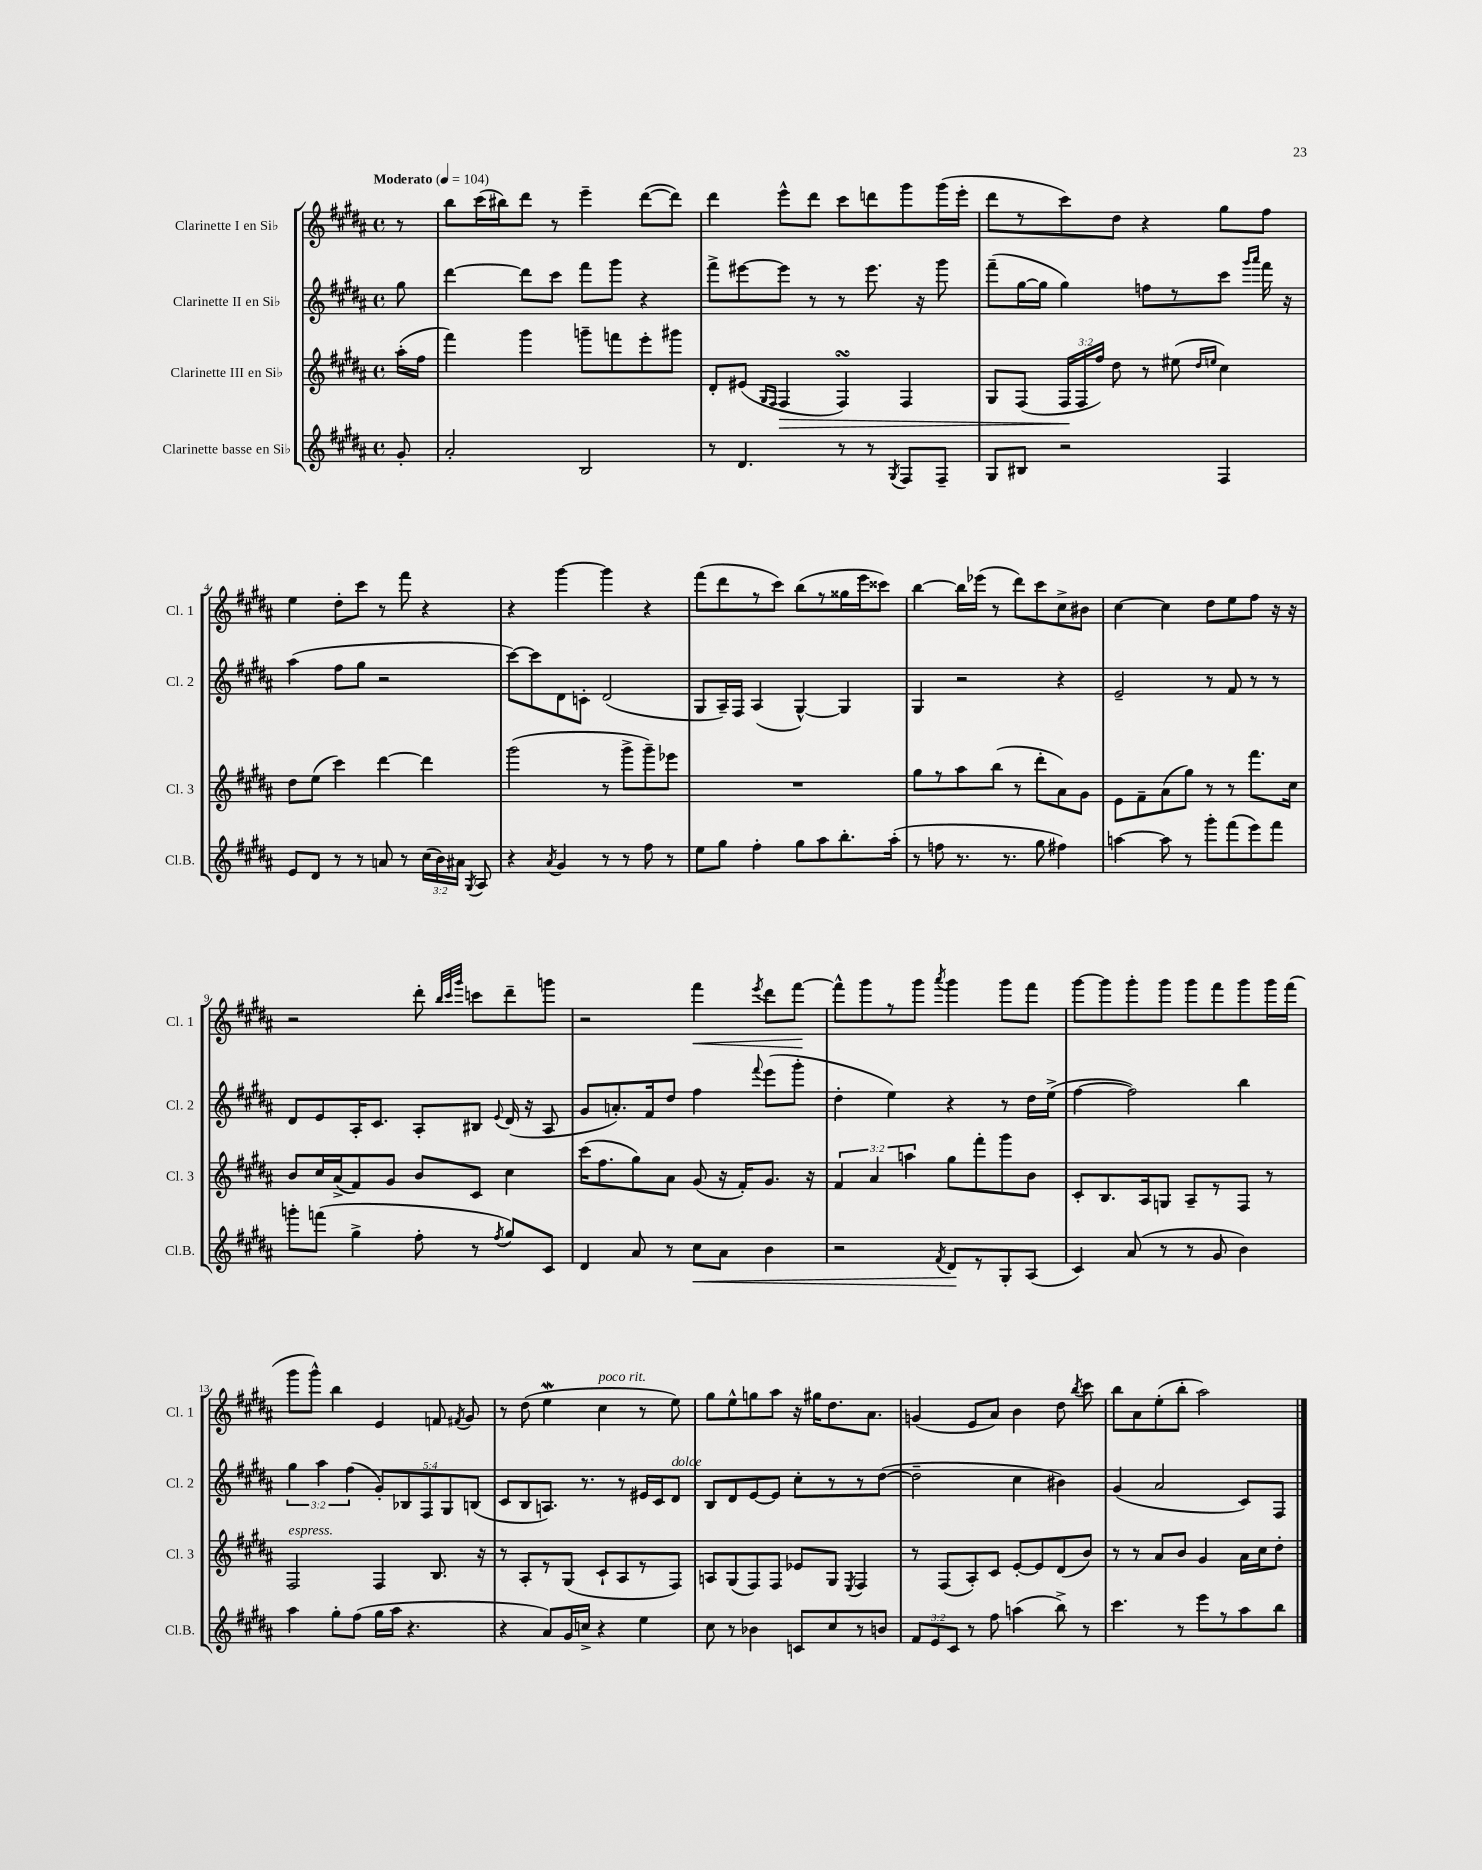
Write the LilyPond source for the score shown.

<<
\new StaffGroup <<
\new Staff = "s0" \with { instrumentName = "Clarinette I en Sib" shortInstrumentName = "Cl. 1" } {
    \clef treble \key b \major \defaultTimeSignature \time 4/4 \partial 8 \tempo "Moderato" 4 = 104
    \autoBeamOff r8 |
    b''8[ cis'''16( bis''16) dis'''8] r8 e'''4-- dis'''8[~( dis'''8]) |
    dis'''4 e'''8[-^ dis'''8] cis'''8[ d'''8 gis'''8 gis'''16( e'''16]-. |
    dis'''8[ r8 cis'''8) dis''8] r4 gis''8[ fis''8] |
    e''4 dis''8[-. cis'''8] r8 fis'''8 r4 |
    r4 gis'''4~ gis'''4 r4 |
    fis'''8[( dis'''8 r8 cis'''8]) b''8[( r8 gisis''16 e'''16 cisis'''8]) |
    b''4~ b''16[ ees'''16]( r8 dis'''8[) cis'''8 cis''8-> bis'8] |
    cis''4~ cis''4 dis''8[ e''8 fis''8] r16 r16 |
    r2 dis'''8-. \grace { b''32[ cis'''32 gis'''32] } c'''8[ dis'''8-- g'''8] |
    r2 fis'''4\< \acciaccatura { e'''8 } dis'''8[ fis'''8]~\! |
    fis'''8[-^ gis'''8 r8 gis'''8] \acciaccatura { ais'''8 } gis'''4 gis'''8[ fis'''8] |
    gis'''8[~ gis'''8 gis'''8-. gis'''8] gis'''8[ fis'''8 gis'''8 gis'''16 fis'''16]( |
    gis'''8[ gis'''8]-^) b''4 e'4 f'8 \acciaccatura { fis'8 } gis'8 |
    r8 dis''8( e''4\mordent cis''4^\markup { \italic "poco rit." } r8 e''8) |
    gis''8[ e''8-^ g''8 ais''8] r16 gis''16[ dis''8. ais'8.] |
    g'4( e'8[ ais'8]) b'4 dis''8 \acciaccatura { b''8 } cis'''8 |
    b''8[ ais'8 e''8-.( b''8]-. ais''2) \bar "|." |
}
\new Staff = "s1" \with { instrumentName = "Clarinette II en Sib" shortInstrumentName = "Cl. 2" } {
    \clef treble \key b \major \defaultTimeSignature \time 4/4 \override Staff.TupletNumber.text = #tuplet-number::calc-fraction-text \partial 8
    \autoBeamOff gis''8 |
    dis'''4~ dis'''8[ cis'''8] fis'''8[ gis'''8] r4 |
    fis'''8[-> eis'''8~ eis'''8] r8 r8 eis'''8. r16 gis'''8 |
    fis'''8[--( gis''16~ gis''16] gis''4) f''8[ r8 cis'''8] \grace { gis'''16[ ais'''16] } fis'''16 r16 |
    ais''4( fis''8[ gis''8] r2 |
    cis'''8[~) cis'''8 dis'8 c'8]-. dis'2( |
    gis8[ ais16--) fis16] ais4( gis4~-^) gis4 |
    gis4 r2 r4 |
    e'2-- r8 fis'8 r8 r8 |
    dis'8[ e'8 ais16-. cis'8.] ais8[-. bis8] \appoggiatura { e'8 } dis'16( r16 ais8 |
    gis'8[ a'8.-.) fis'16 dis''8] fis''4 \appoggiatura { fis'''8 } e'''8[( gis'''8]-. |
    dis''4-. e''4) r4 r8 dis''16[ e''16]->( |
    fis''4~ fis''2) b''4 |
    \tuplet 3/2 { gis''4 ais''4 fis''4( } \tuplet 5/4 { gis'8[-.) bes8 fis8 gis8 b8]( } |
    cis'8[ b8 a8.]) r8. r8 eis'16[ cis'16 dis'8]^\markup { \italic "dolce" } |
    b8[ dis'8 e'8~ e'8] cis''8[-. r8 r8 dis''8]~( |
    dis''2-- cis''4 bis'4) |
    gis'4( ais'2 cis'8[) fis8] \bar "|." |
}
\new Staff = "s2" \with { instrumentName = "Clarinette III en Sib" shortInstrumentName = "Cl. 3" } {
    \clef treble \key b \major \defaultTimeSignature \time 4/4 \override Staff.TupletNumber.text = #tuplet-number::calc-fraction-text \partial 8
    \autoBeamOff ais''16[-.( fis''16] |
    fis'''4) gis'''4 g'''8[-- f'''8 e'''8-. gis'''8] |
    dis'8[-. eis'8]( \grace { gis16[ fis16] } fis4\> fis4\turn) fis4 |
    gis8[ fis8]( \tuplet 3/2 { fis16[\! fis16 fis''16]) } dis''8 r8 eis''8( \grace { dis''16[ e''16] } cis''4) |
    dis''8[ e''8]( cis'''4) dis'''4~ dis'''4 |
    gis'''2( r8 gis'''8[-> gis'''8--) ees'''8] |
    R1 |
    gis''8[ r8 ais''8 b''8]( r8 dis'''8[-. ais'8) gis'8] |
    e'8[ fis'8-- ais'8( gis''8]) r8 r8 fis'''8.[ cis''16] |
    b'8[ cis''16 ais'16->( fis'8) gis'8] b'8[ cis'8] cis''4 |
    cis'''16[( fis''8. gis''8) ais'8] gis'8( r16 fis'16[-.) gis'8.] r16 |
    \tuplet 3/2 { fis'4 ais'4 a''4 } gis''8[ fis'''8-. gis'''8 b'8] |
    cis'8[-. b8. ais16 g8] ais8[-- r8 fis8] r8 |
    fis2^\markup { \italic "espress." } fis4 b8. r16 |
    r8 ais8[-. r8 gis8]( cis'8[-! ais8 r8 fis8]) |
    a8[ gis8( fis8) fis8] ees'8[ gis8] \acciaccatura { e8 } fis4 |
    r8 fis8[( ais8-.) cis'8] e'8[~-. e'8 dis'8( b'8]) |
    r8 r8 ais'8[ b'8] gis'4 ais'16[ cis''16 dis''8]-. \bar "|." |
}
\new Staff = "s3" \with { instrumentName = "Clarinette basse en Sib" shortInstrumentName = "Cl.B." } {
    \clef treble \key b \major \defaultTimeSignature \time 4/4 \override Staff.TupletNumber.text = #tuplet-number::calc-fraction-text \partial 8
    \autoBeamOff gis'8-. |
    ais'2-. b2 |
    r8 dis'4. r8 r8 \acciaccatura { gis8 } fis8[ fis8]-- |
    gis8[ bis8] r2 fis4 |
    e'8[ dis'8] r8 r8 a'8 r8 \tuplet 3/2 { cis''16[( b'16) ais'16] } \acciaccatura { gis8 } ais8 |
    r4 \acciaccatura { ais'8 } gis'4 r8 r8 fis''8 r8 |
    e''8[ gis''8] fis''4-. gis''8[ ais''8 b''8.-. ais''16]-.( |
    r8 f''8 r8. r8. gis''8 fis''4) |
    a''4~ a''8 r8 gis'''8[-. fis'''8( e'''8) fis'''8] |
    g'''8[-. f'''8]( gis''4-> fis''8-. r8 \acciaccatura { fis''8 } gis''8[) cis'8] |
    dis'4 ais'8 r8 cis''8[\< ais'8] b'4 |
    r2 \acciaccatura { fis'8 } dis'8[\! r8 gis8-. ais8]( |
    cis'4) ais'8( r8 r8 gis'8 b'4) |
    ais''4 gis''8[-. fis''8]( gis''16[ ais''16] r4. |
    r4 ais'8[) gis'16 c''16]-> r4 e''4 |
    cis''8 r8 bes'4 c'8[ cis''8 r8 b'8] |
    \tuplet 3/2 { fis'8[ e'8 cis'8] } r8 fis''8 a''4( b''8->) r8 |
    cis'''4. r8 e'''8[ r8 ais''8 b''8] \bar "|." |
}
>>
>>
